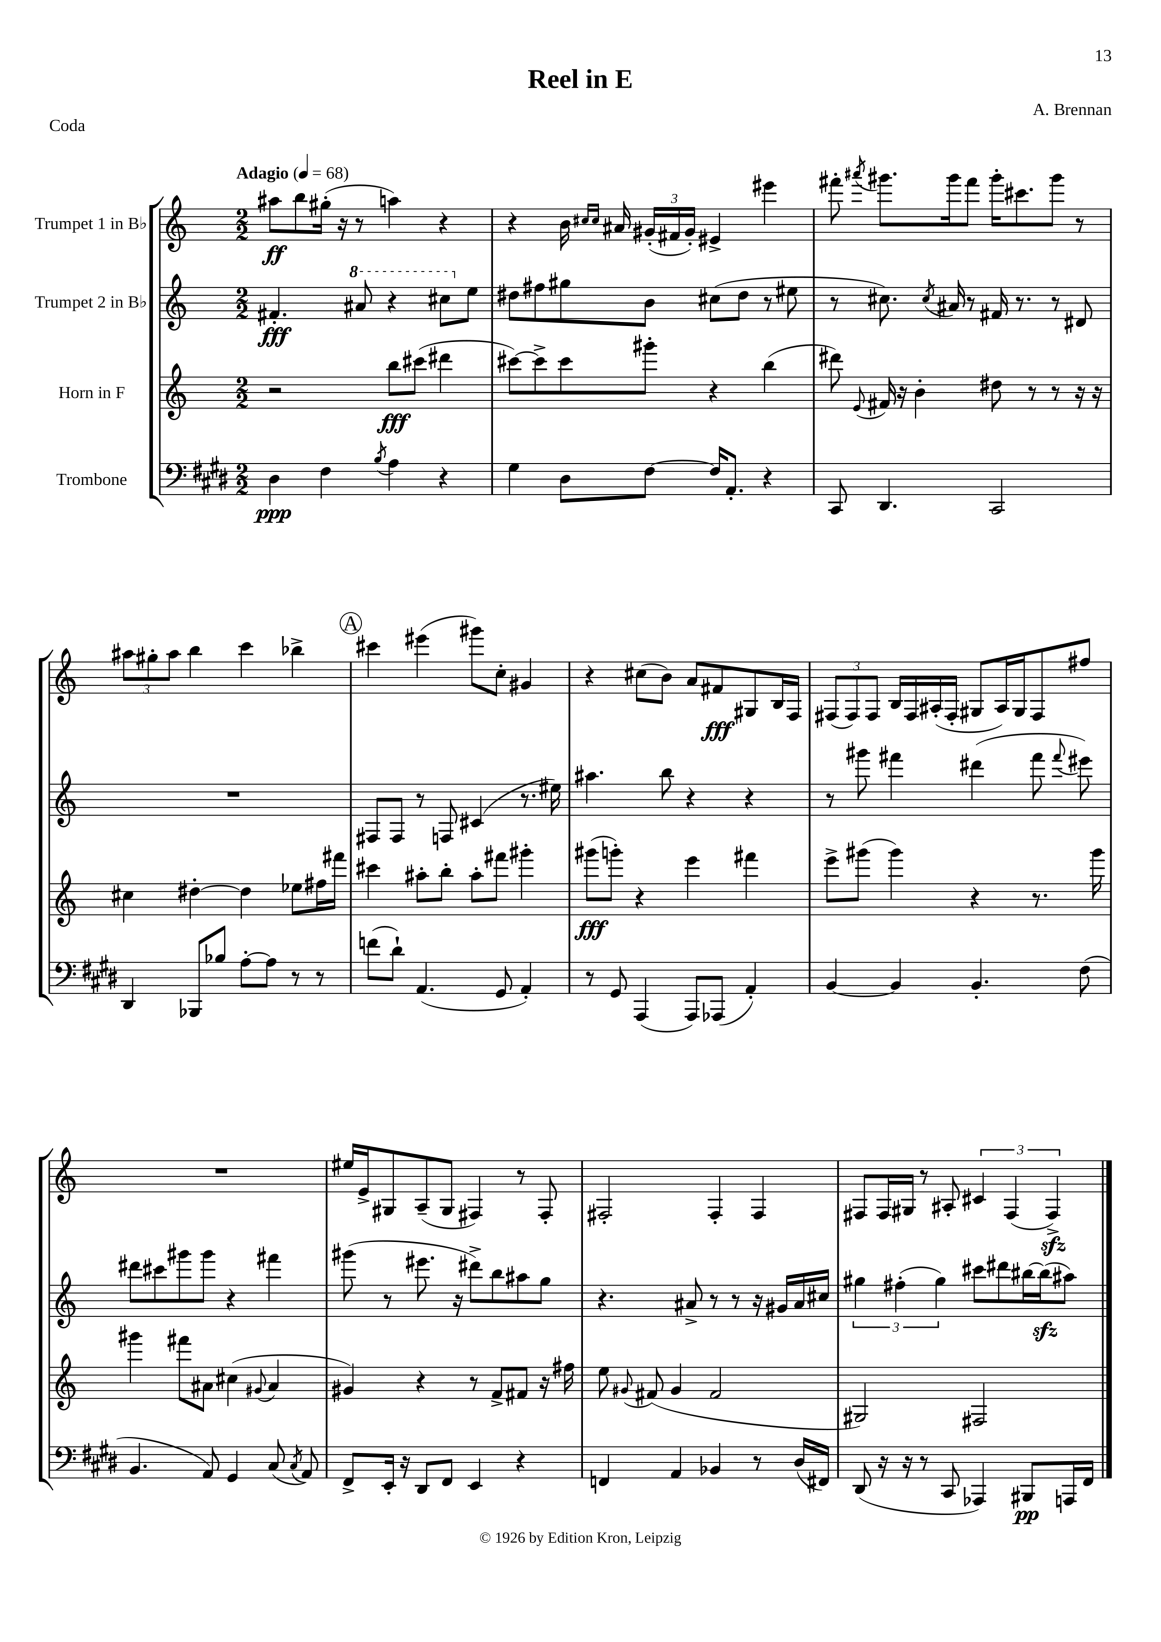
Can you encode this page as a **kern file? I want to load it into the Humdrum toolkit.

**kern	**dynam	**kern	**dynam	**kern	**dynam	**kern	**dynam
*part4	*part4	*part3	*part3	*part2	*part2	*part1	*part1
*staff4	*staff4	*staff3	*staff3	*staff2	*staff2	*staff1	*staff1
*I"Trombone	*	*I"Horn in F	*	*I"Trumpet 2 in B♭	*	*I"Trumpet 1 in B♭	*
*clefF4	*	*clefG2	*	*clefG2	*	*clefG2	*
*k[f#c#g#d#]	*	*k[]	*	*k[]	*	*k[]	*
*M2/2	*	*M2/2	*	*M2/2	*	*M2/2	*
*MM68	*	*MM68	*	*MM68	*	*MM68	*
=1	=1	=1	=1	=1	=1	=1	=1
!	!	!	!	!	!	!LO:TX:a:B:t=Adagio	!
4D#\	ppp	2r	.	4.f#X'/	fff	8aa#X\L	ff
.	.	.	.	.	.	8bb\	.
4F#\	.	.	.	.	.	(16gg#X'\Jk	.
.	.	.	.	.	.	16r	.
*	*	*	*	*8va	*	*	*
.	.	.	.	8aa#X/	.	8r	.
8qB/	.	.	.	.	.	.	.
4A\	.	8bb\L	fff	4r	.	4aan\)	.
.	.	(8ccc#X\J	.	.	.	.	.
4r	.	4ddd#X\	.	8ccc#X\L	.	4r	.
*	*	*	*	*X8va	*	*	*
.	.	.	.	8ee\J	.	.	.
=2	=2	=2	=2	=2	=2	=2	=2
4G#\	.	[8ccc#X\L)	.	8dd#X\L	.	4r	.
.	.	8ccc#^\]	.	8ff#X\	.	.	.
8D#\L	.	8ccc#\	.	8gg#X\	.	16b\	.
.	.	.	.	.	.	16qqcc#X/LL	.
.	.	.	.	.	.	16qqcc#/JJ	.
.	.	.	.	.	.	16a#X/	.
[8F#\J	.	8ggg#X'\J	.	8b\J	.	(24g#X'/LL	.
.	.	.	.	.	.	24f#X/	.
.	.	.	.	.	.	24g#'/JJ)	.
16F#/KL]	.	4r	.	(8cc#X\L	.	4e#X^/	.
8.AA'/J	.	.	.	.	.	.	.
.	.	.	.	8dd#\J	.	.	.
4r	.	(4bb\	.	8r	.	4eee#X\	.
.	.	.	.	8ee#X\	.	.	.
=3	=3	=3	=3	=3	=3	=3	=3
8CC#/	.	8ddd#X\)	.	8r	.	8fff#X'\	.
.	.	8qqe/	.	.	.	8qaaa#X/	.
4.DD#/	.	16f#X/	.	8.cc#X\)	.	8.ggg#X\L	.
.	.	16r	.	.	.	.	.
.	.	4b'\	.	.	.	.	.
.	.	.	.	8qcc#/	.	.	.
.	.	.	.	16a#X/	.	16ggg#\k	.
.	.	.	.	8r	.	8fff#\J	.
2CC#/	.	8dd#X\	.	16f#X/	.	16ggg#'\KL	.
.	.	.	.	8.r	.	8.ccc#X\	.
.	.	8r	.	.	.	.	.
.	.	8r	.	8r	.	8ggg#\J	.
.	.	16r	.	8d#X/	.	8r	.
.	.	16r	.	.	.	.	.
!!LO:LB:g=z
=4	=4	=4	=4	=4	=4	=4	=4
4DD#/	.	4cc#X\	.	1r	.	12aa#X\L	.
.	.	.	.	.	.	12gg#X'\	.
.	.	.	.	.	.	12aa#\J	.
8BBB-X/L	.	[4dd#X'\	.	.	.	4bb\	.
8B-X/J	.	.	.	.	.	.	.
[8A'\L	.	4dd#\]	.	.	.	4ccc\	.
8A\J]	.	.	.	.	.	.	.
8r	.	8ee-X\L	.	.	.	4bb-X^\	.
8r	.	16ff#X\L	.	.	.	.	.
.	.	16fff#X\JJ	.	.	.	.	.
!!LO:REH:place=s1:t=A
=5	=5	=5	=5	=5	=5	=5	=5
(8fn\L	.	4ccc#X\	.	8F#X/L	.	4ccc#X\	.
8d#`\J)	.	.	.	8F#/J	.	.	.
(4.AA/	.	8aa#X'\L	.	8r	.	(4eee#X\	.
.	.	8bb'\J	.	8Fn/	.	.	.
.	.	8aa#'\L	.	(4c#X/	.	8ggg#X\L)	.
8GG#/	.	8fff#X\J	.	.	.	8cc'\J	.
4AA'/)	.	4ggg#X'\	.	8.r	.	4g#X/	.
.	.	.	.	16ee#X\)	.	.	.
=6	=6	=6	=6	=6	=6	=6	=6
8r	.	(8ggg#X\L	fff	4.aa#X\	.	4r	.
8GG#/	.	8gggn'\J)	.	.	.	.	.
(4AAA/	.	4r	.	.	.	(8cc#X\L	.
.	.	.	.	8bb\	.	8b\J)	.
8AAA/L)	.	4eee\	.	4r	.	8a/L	.
(8AAA-X/J	.	.	.	.	.	8f#X/	fff
4AA'/)	.	4fff#X\	.	4r	.	8G#X/	.
.	.	.	.	.	.	16B/L	.
.	.	.	.	.	.	16F/JJ	.
=7	=7	=7	=7	=7	=7	=7	=7
[4BB/	.	8eee^\L	.	8r	.	(12F#X/L	.
.	.	.	.	.	.	12F#/)	.
.	.	(8ggg#X\J	.	8ggg#X\	.	.	.
.	.	.	.	.	.	12F#/J	.
4BB/]	.	4ggg#\)	.	4fff#X\	.	16B/LL	.
.	.	.	.	.	.	16F#/	.
.	.	.	.	.	.	(16A#X'/	.
.	.	.	.	.	.	16F#'/JJ	.
4.BB'/	.	4r	.	(4ddd#X\	.	8G#X/L	.
.	.	.	.	.	.	16A#/L)	.
.	.	.	.	.	.	16G#/J	.
.	.	8.r	.	8fff#\	.	8F#/	.
.	.	.	.	8qqfff#/	.	.	.
(8F#\	.	.	.	8eee#X\)	.	8ff#X/J	.
.	.	16ggg#\	.	.	.	.	.
!!LO:LB:g=z
=8	=8	=8	=8	=8	=8	=8	=8
4.BB/	.	4ggg#X\	.	8ddd#X\L	.	1r	.
.	.	.	.	8ccc#X\	.	.	.
.	.	8fff#X\L	.	8ggg#X\	.	.	.
8AA/)	.	8a#X\J	.	8ggg#\J	.	.	.
4GG#/	.	(4cc#X\	.	4r	.	.	.
.	.	8qqg#X/	.	.	.	.	.
(8C#/	.	4a#/	.	4fff#X\	.	.	.
8qC#/	.	.	.	.	.	.	.
8AA/)	.	.	.	.	.	.	.
=9	=9	=9	=9	=9	=9	=9	=9
8FF#^/L	.	4g#X/)	.	(8ggg#X\	.	16ee#X/LL	.
.	.	.	.	.	.	16e^/J	.
16EE'/Jk	.	.	.	8r	.	8G#X/	.
16r	.	.	.	.	.	.	.
8DD#/L	.	4r	.	8.eee#X\	.	(8A~/	.
8FF#/J	.	.	.	.	.	8G#/J	.
.	.	.	.	16r	.	.	.
4EE/	.	8r	.	8ddd#X^\L)	.	4F#X/)	.
.	.	8f^/L	.	8bb\	.	.	.
4r	.	8f#X/J	.	8aa#X\	.	8r	.
.	.	16r	.	8gg\J	.	8F#'/	.
.	.	16ff#X\	.	.	.	.	.
=10	=10	=10	=10	=10	=10	=10	=10
4FFn/	.	8ee\	.	4.r	.	2F#X'/	.
.	.	8qqg#X/	.	.	.	.	.
.	.	(8f#X/	.	.	.	.	.
4AA/	.	4g#/	.	.	.	.	.
.	.	.	.	8a#X^/	.	.	.
4BB-X/	.	2f#/	.	8r	.	4F#'/	.
.	.	.	.	8r	.	.	.
8r	.	.	.	16r	.	4F#/	.
.	.	.	.	16g#X/LL	.	.	.
(16D#/LL	.	.	.	16a#/	.	.	.
16FF#X/JJ)	.	.	.	16cc#X/JJ	.	.	.
=11	=11	=11	=11	=11	=11	=11	=11
(8DD#/	.	2G#X/)	.	6gg#X\	.	8F#X/L	.
16r	.	.	.	.	.	16F#/L	.
.	.	.	.	(6ff#X'\	.	.	.
16r	.	.	.	.	.	16G#X/JJ	.
8r	.	.	.	.	.	8r	.
.	.	.	.	6gg#\)	.	.	.
8CC#/	.	.	.	.	.	8A#X'/	.
4AAA-X/)	.	2F#X/	.	8ccc#X\L	.	6c#X/	.
.	.	.	.	8ddd#X\	.	.	.
.	.	.	.	.	.	(6F#/	.
8BBB#X/L	pp	.	.	[16bb#X\L	.	.	.
.	.	.	.	(16bb#zz\J]	.	.	.
.	.	.	.	.	.	6F#zz^/)	.
16AAAn/L	.	.	.	8aa#X\J)	.	.	.
16FF#/JJ	.	.	.	.	.	.	.
==	==	==	==	==	==	==	==
*-	*-	*-	*-	*-	*-	*-	*-
